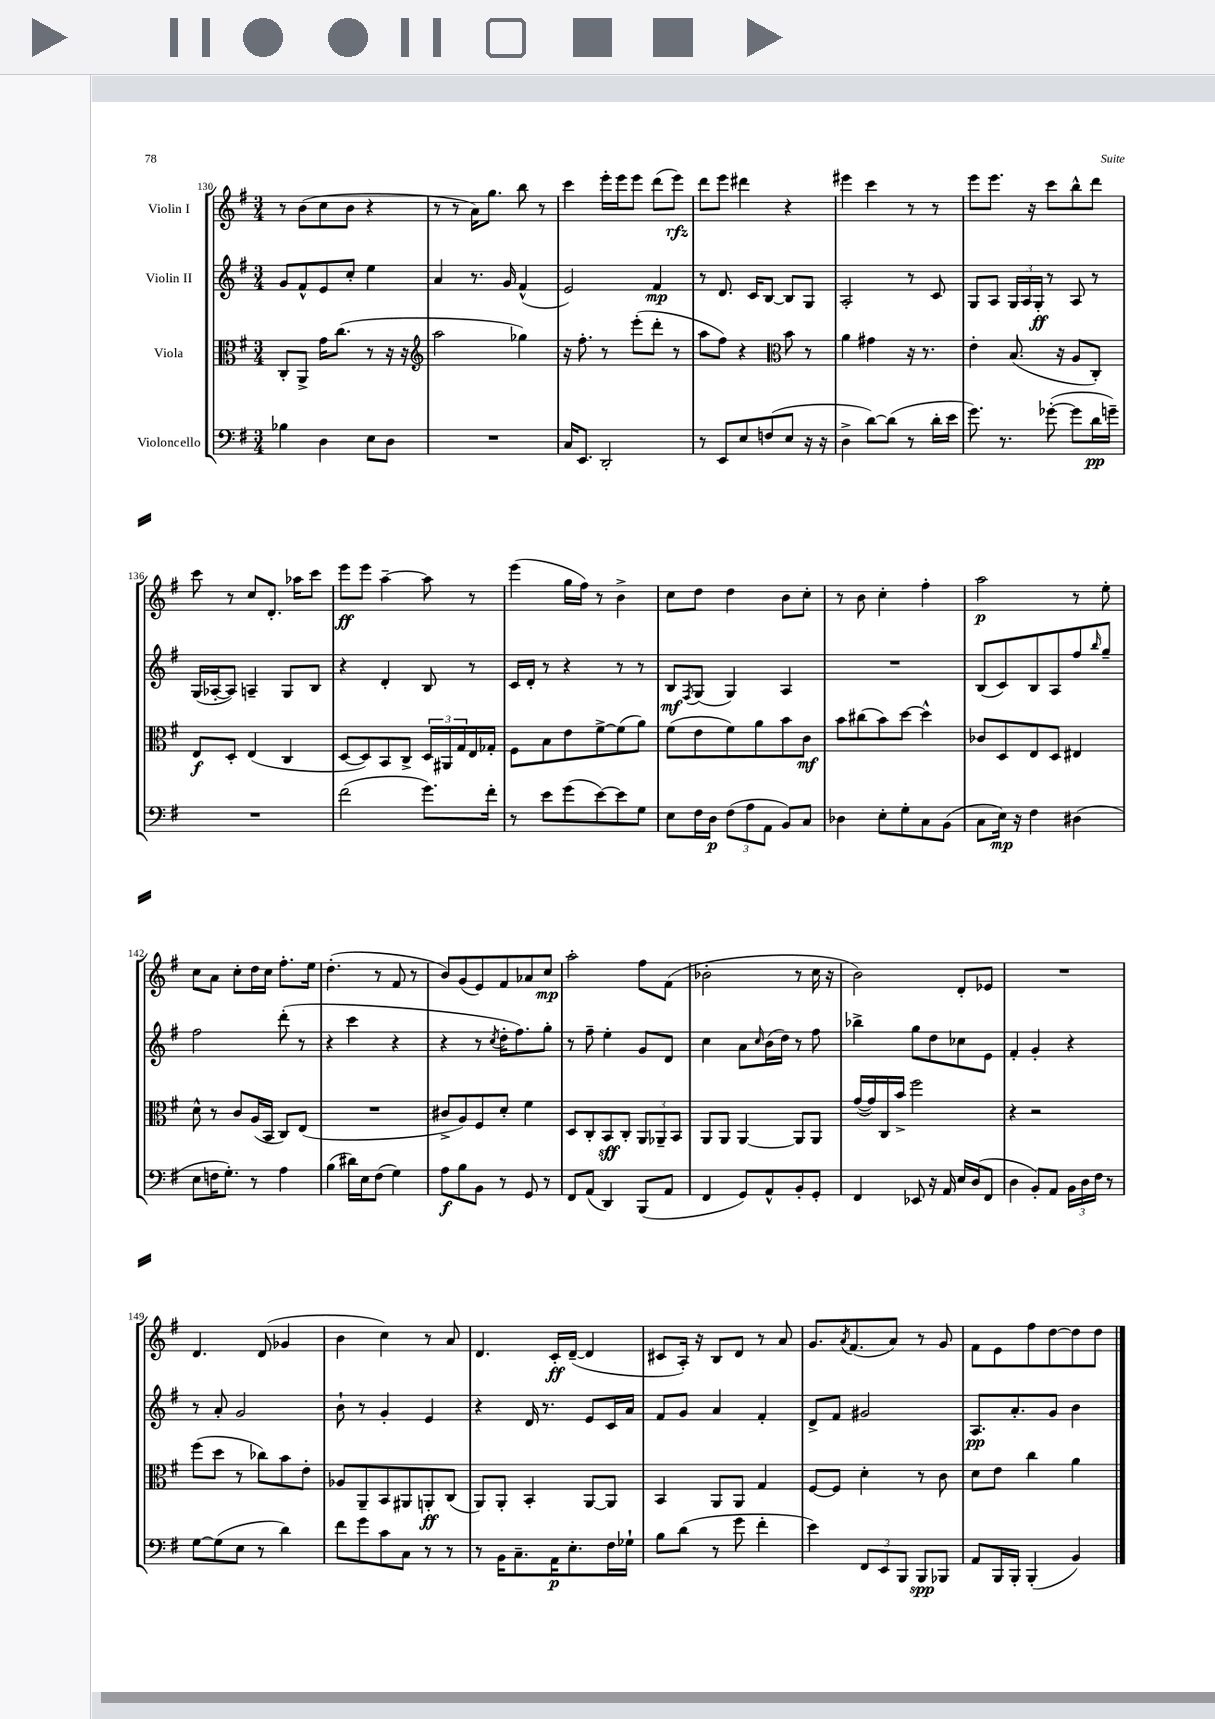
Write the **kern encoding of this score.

**kern	**dynam	**kern	**dynam	**kern	**dynam	**kern	**dynam
*part4	*part4	*part3	*part3	*part2	*part2	*part1	*part1
*staff4	*staff4	*staff3	*staff3	*staff2	*staff2	*staff1	*staff1
*I"Violoncello	*	*I"Viola	*	*I"Violin II	*	*I"Violin I	*
*clefF4	*	*clefC3	*	*clefG2	*	*clefG2	*
*k[f#]	*	*k[f#]	*	*k[f#]	*	*k[f#]	*
*M3/4	*	*M3/4	*	*M3/4	*	*M3/4	*
=130	=130	=130	=130	=130	=130	=130	=130
4B-X\	.	8C'/L	.	8g/L	.	8r	.
.	.	8AA^/J	.	8f#^^/	.	(8b\L	.
4D\	.	16g\KL	.	8e/	.	8cc\	.
.	.	(8.cc\J	.	.	.	.	.
.	.	.	.	8cc'/J	.	8b\J	.
8E\L	.	8r	.	4ee\	.	4r	.
8D\J	.	16r	.	.	.	.	.
.	.	16r	.	.	.	.	.
=131	=131	=131	=131	=131	=131	=131	=131
*	*	*clefG2	*	*	*	*	*
2.r	.	2aa\	.	4a/	.	8r	.
.	.	.	.	.	.	8r	.
.	.	.	.	8.r	.	16a\KL)	.
.	.	.	.	.	.	8.gg\J	.
.	.	.	.	16g/	.	.	.
.	.	4gg-X\)	.	(4f#^^/	.	8bb\	.
.	.	.	.	.	.	8r	.
=132	=132	=132	=132	=132	=132	=132	=132
16C/KL	.	16r	.	2e/)	.	4ccc\	.
8.EE/J	.	8.ff#'\	.	.	.	.	.
2DD'/	.	8r	.	.	.	16eee'\LL	.
.	.	.	.	.	.	16eee\J	.
.	.	(8eee'\L	.	.	.	8eee\J	.
.	.	8ddd'\J	.	4f#/	mp	(8ddd\L	.
.	.	8r	.	.	.	8eee\J)	rfz
=133	=133	=133	=133	=133	=133	=133	=133
8r	.	8aa\L	.	8r	.	8ddd\L	.
8EE/L	.	8ff#\J)	.	8.d/	.	8eee\J	.
8E/	.	4r	.	.	.	4ddd#X\	.
.	.	.	.	16c/KL	.	.	.
(8Fn/	.	.	.	[8B/J	.	.	.
*	*	*clefC3	*	*	*	*	*
8E/J	.	8b\	.	8B/L]	.	4r	.
16r	.	8r	.	8G/J	.	.	.
16r	.	.	.	.	.	.	.
=134	=134	=134	=134	=134	=134	=134	=134
4D^\	.	4a\	.	2A'/	.	4eee#X\	.
[8d\L)	.	4g#X\	.	.	.	4ccc\	.
(8d\J]	.	.	.	.	.	.	.
8r	.	16r	.	8r	.	8r	.
.	.	8.r	.	.	.	.	.
16d'\LL	.	.	.	8c/	.	8r	.
16e\JJ	.	.	.	.	.	.	.
=135	=135	=135	=135	=135	=135	=135	=135
8.g\)	.	4e'\	.	8G/L	.	8eee\L	.
.	.	.	.	8A/J	.	8.eee\J	.
8.r	.	.	.	.	.	.	.
.	.	(8.B/	.	24G/LL	.	.	.
.	.	.	.	24A/	.	.	.
.	.	.	.	.	.	16r	.
.	.	.	.	24G'/JJ	ff	.	.
([8g-X'\	.	.	.	8r	.	8ccc\L	.
.	.	16r	.	.	.	.	.
8g-\L]	.	8A/L	.	8A/	.	8bb^^\	.
16d\L	pp	8C'/J)	.	8r	.	8ddd\J	.
16gn~\JJ)	.	.	.	.	.	.	.
!!LO:LB:g=z
=136	=136	=136	=136	=136	=136	=136	=136
2.r	.	8E/L	f	(16G/LL	.	8ccc\	.
.	.	.	.	[16A-X'/J	.	.	.
.	.	8D'/J	.	8A-/J])	.	8r	.
.	.	(4E/	.	4An~/	.	8cc/L	.
.	.	.	.	.	.	8.d'/J	.
.	.	4C/	.	8G/L	.	.	.
.	.	.	.	.	.	16aa-X\KL	.
.	.	.	.	8B/J	.	8ccc\J	.
=137	=137	=137	=137	=137	=137	=137	=137
(2f#\	.	[8D/L	.	4r	.	8eee\L	ff
.	.	8D/])	.	.	.	8eee\J	.
.	.	8BB/	.	4d'/	.	[4aa~\	.
.	.	8C^/J	.	.	.	.	.
8.g\L)	.	24D/LL	.	8B/	.	8aa\]	.
.	.	24AA#X/	.	.	.	.	.
.	.	24G/	.	.	.	.	.
.	.	16E/	.	8r	.	8r	.
16f#'\Jk	.	16G-X'/JJ	.	.	.	.	.
=138	=138	=138	=138	=138	=138	=138	=138
8r	.	8F#\L	.	16c/LL	.	(4eee\	.
.	.	.	.	16d'/JJ	.	.	.
8e\L	.	8B\	.	8r	.	.	.
(8g\	.	8e\	.	4r	.	16gg\LL	.
.	.	.	.	.	.	16ff#\JJ)	.
[8e\)	.	[8f#^\	.	.	.	8r	.
8e\]	.	(8f#\]	.	8r	.	4b^\	.
8G\J	.	8a\J)	.	8r	.	.	.
=139	=139	=139	=139	=139	=139	=139	=139
8E\L	.	(8f#\L	.	8B/L	mf	8cc\L	.
.	.	.	.	8qF#/	.	.	.
16F#\L	.	8e\	.	(8G/J	.	8dd\J	.
16D\JJ	p	.	.	.	.	.	.
(12F#\L	.	8f#\)	.	4G/)	.	4dd\	.
12A\	.	.	.	.	.	.	.
.	.	8a\	.	.	.	.	.
12AA\J	.	.	.	.	.	.	.
8BB/L)	.	8b\	.	4A/	.	8b\L	.
8C/J	.	8c\J	mf	.	.	8cc'\J	.
=140	=140	=140	=140	=140	=140	=140	=140
4D-X\	.	8b\L	.	2.r	.	8r	.
.	.	(8cc#X\	.	.	.	8b\	.
8E'\L	.	8b\)	.	.	.	4cc'\	.
8G'\	.	[8dd\J	.	.	.	.	.
8C\	.	4dd^^\]	.	.	.	4ff#'\	.
(8BB\J	.	.	.	.	.	.	.
=141	=141	=141	=141	=141	=141	=141	=141
8C\L	.	8c-X/L	.	(8B/L	.	2aa\	p
16E\Jk)	mp	8D/	.	8c/)	.	.	.
16r	.	.	.	.	.	.	.
4F#\	.	8E/	.	8B/	.	.	.
.	.	8D/J	.	8A/	.	.	.
(4D#X\	.	4E#X/	.	8ff#/	.	8r	.
.	.	.	.	16qqbb/	.	.	.
.	.	.	.	8gg~/J	.	8ee'\	.
!!LO:LB:g=z
=142	=142	=142	=142	=142	=142	=142	=142
8E\L	.	8d^^\	.	2ff#\	.	8cc\L	.
16Fn\K	.	8r	.	.	.	8a\J	.
8.G'\J)	.	.	.	.	.	.	.
.	.	8c/L	.	.	.	8cc'\L	.
8r	.	(16A/L	.	.	.	16dd\L	.
.	.	16BB/JJ	.	.	.	16cc\JJ	.
4A\	.	8C/L)	.	(8ddd'\	.	8.ff#'\L	.
.	.	(8E/J	.	8r	.	.	.
.	.	.	.	.	.	16ee\Jk	.
=143	=143	=143	=143	=143	=143	=143	=143
(4B\	.	2.r	.	4r	.	(4.dd'\	.
16d#X\LL)	.	.	.	4ccc\	.	.	.
16E\J	.	.	.	.	.	.	.
(8F#\J	.	.	.	.	.	8r	.
4G\)	.	.	.	4r	.	8f#/	.
.	.	.	.	.	.	8r	.
=144	=144	=144	=144	=144	=144	=144	=144
8A\L	f	8c#X^/L	.	4r	.	8b/L)	.
8B\	.	8A/)	.	.	.	(8g/	.
8BB\J	.	8F#/	.	8r	.	8e/)	.
.	.	.	.	8qcc/	.	.	.
8r	.	8d'/J	.	16dd'\KL	.	8f#/	.
.	.	.	.	8.ff#\)	.	.	.
8GG/	.	4f#\	.	.	.	8a-X/	.
8r	.	.	.	8gg'\J	.	8cc/J	mp
=145	=145	=145	=145	=145	=145	=145	=145
8FF#/L	.	8D/L	.	8r	.	2aa'\	.
(8AA/J	.	8C'/	.	8ff#~\	.	.	.
4DD/)	.	8BB/	sff	4ee'\	.	.	.
.	.	8C'/J	.	.	.	.	.
(8BBB/L	.	12AA/L	.	8g/L	.	8ff#\L	.
.	.	12AA-X~/	.	.	.	.	.
8AA/J	.	.	.	8d/J	.	(8f#\J	.
.	.	12BB/J	.	.	.	.	.
=146	=146	=146	=146	=146	=146	=146	=146
4FF#/	.	8AA/L	.	4cc\	.	2b-X'\	.
.	.	8AA/J	.	.	.	.	.
8GG/L)	.	[4AA/	.	8a\L	.	.	.
.	.	.	.	16qqcc/	.	.	.
8AA^^/	.	.	.	(16b\L	.	.	.
.	.	.	.	16dd\JJ)	.	.	.
8BB'/	.	8AA/L]	.	8r	.	8r	.
8GG'/J	.	8AA/J	.	8ff#\	.	16cc\	.
.	.	.	.	.	.	16r	.
=147	=147	=147	=147	=147	=147	=147	=147
4FF#/	.	([16g/LL	.	4bb-X^\	.	2b\)	.
.	.	16g/])	.	.	.	.	.
.	.	16C/	.	.	.	.	.
.	.	16b^/JJ	.	.	.	.	.
8EE-X/	.	2ff#\	.	8gg\L	.	.	.
16r	.	.	.	8dd\	.	.	.
16AA/	.	.	.	.	.	.	.
16E/LL	.	.	.	8cc-X\	.	8d'/L	.
(16D/J	.	.	.	.	.	.	.
8FF#/J	.	.	.	8e\J	.	8e-X/J	.
=148	=148	=148	=148	=148	=148	=148	=148
4D\	.	4r	.	4f#'/	.	2.r	.
8BB'/L)	.	2r	.	4g'/	.	.	.
8AA/J	.	.	.	.	.	.	.
24BB\LL	.	.	.	4r	.	.	.
24D\	.	.	.	.	.	.	.
24F#\JJ	.	.	.	.	.	.	.
8r	.	.	.	.	.	.	.
!!LO:LB:g=z
=149	=149	=149	=149	=149	=149	=149	=149
[8G\L	.	(8ff#\L	.	8r	.	4.d/	.
(8G\]	.	8dd\J	.	8a'/	.	.	.
8E\J	.	8r	.	2g/	.	.	.
8r	.	8cc-X\L)	.	.	.	(8d/	.
4d\)	.	8b\	.	.	.	4g-X/	.
.	.	8e'\J	.	.	.	.	.
=150	=150	=150	=150	=150	=150	=150	=150
8f#\L	.	8A-X/L	.	8b`\	.	4b\	.
8g\	.	8AA~/	.	8r	.	.	.
8c\	.	8BB/	.	4g'/	.	4cc\)	.
8C\J	.	8AA#X/	.	.	.	.	.
8r	.	8AAn'/	ff	4e/	.	8r	.
8r	.	(8C/J	.	.	.	8a/	.
=151	=151	=151	=151	=151	=151	=151	=151
8r	.	8AA/L)	.	4r	.	4.d/	.
16BB\KL	.	8AA'/J	.	.	.	.	.
8.C~\	.	.	.	.	.	.	.
.	.	4BB'/	.	16d/	.	.	.
.	.	.	.	8.r	.	.	.
16AA\K	p	.	.	.	.	16c'/LL	ff
8.E'\	.	.	.	.	.	([16d~/JJ	.
.	.	[8AA/L	.	8e/L	.	4d/]	.
16F#\L	.	8AA/J]	.	16c/L	.	.	.
16G-X`\JJ	.	.	.	16a/JJ	.	.	.
=152	=152	=152	=152	=152	=152	=152	=152
8B\L	.	4BB/	.	8f#/L	.	8c#X/L	.
(8d\J	.	.	.	8g/J	.	16A'/Jk)	.
.	.	.	.	.	.	16r	.
8r	.	8AA/L	.	4a/	.	8B/L	.
8g\	.	8AA/J	.	.	.	8d/J	.
4f#'\	.	4G/	.	4f#'/	.	8r	.
.	.	.	.	.	.	8a/	.
=153	=153	=153	=153	=153	=153	=153	=153
4e\)	.	[8F#/L	.	8d^/L	.	8.g/L	.
.	.	8F#/J]	.	8f#/J	.	.	.
.	.	.	.	.	.	8qa/	.
.	.	.	.	.	.	(8.f#/	.
12FF#/L	.	4d'\	.	2g#X/	.	.	.
12EE/	.	.	.	.	.	.	.
.	.	.	.	.	.	8a/J)	.
12BBB/J	.	.	.	.	.	.	.
8BBB/L	spp	8r	.	.	.	8r	.
8BBB-X/J	.	8c\	.	.	.	8g/	.
=154	=154	=154	=154	=154	=154	=154	=154
8AA/L	.	8d\L	.	8.A/L	pp	8f#\L	.
16BBB/L	.	8e\J	.	.	.	8e\	.
16BBB'/JJ	.	.	.	8.a'/	.	.	.
(4BBB'/	.	4cc\	.	.	.	8ff#\	.
.	.	.	.	8g/J	.	[8dd\	.
4BB/)	.	4a\	.	4b\	.	8dd\]	.
.	.	.	.	.	.	8dd\J	.
==	==	==	==	==	==	==	==
*-	*-	*-	*-	*-	*-	*-	*-
